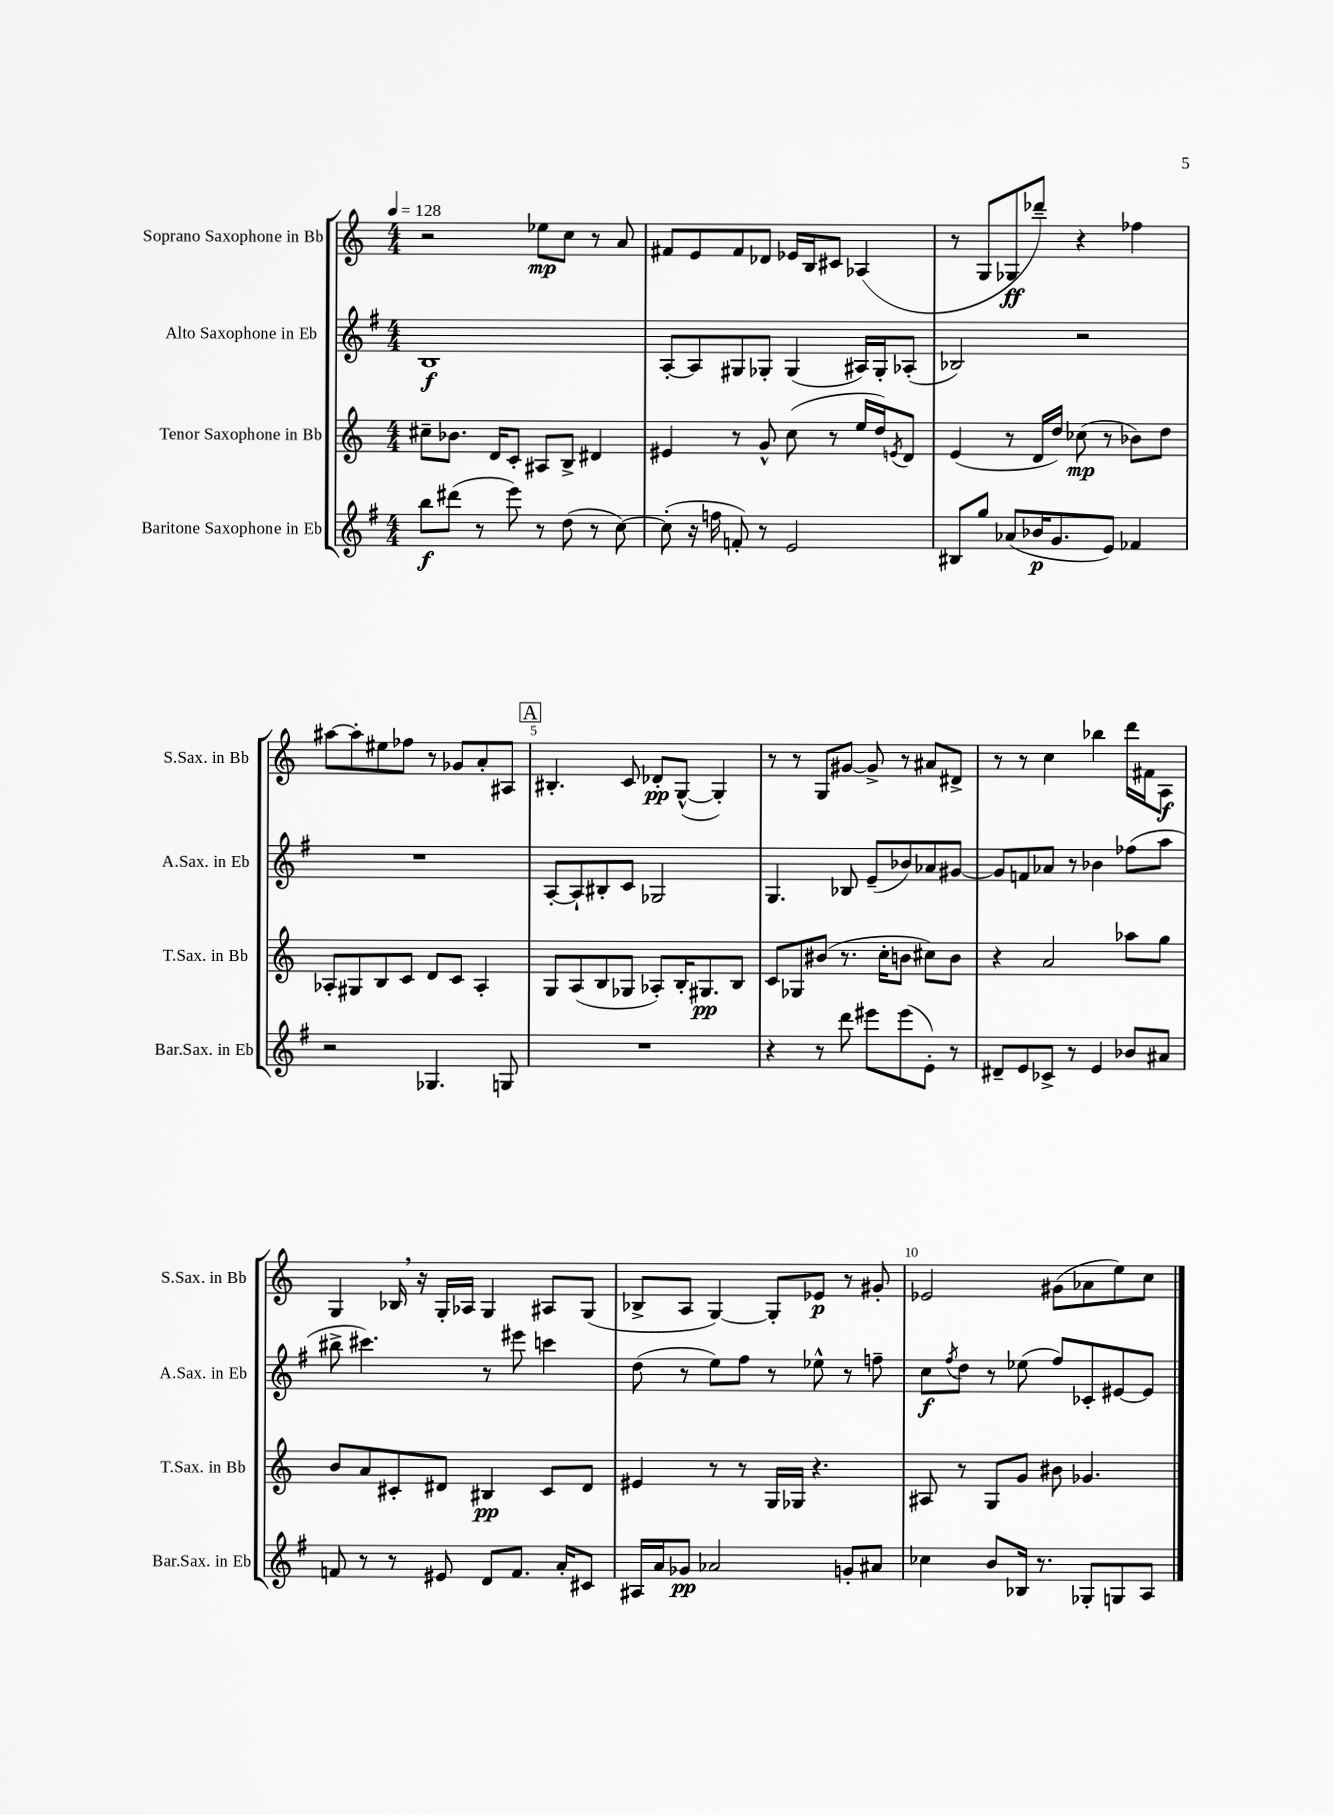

**kern	**kern	**kern	**kern
*staff4	*staff3	*staff2	*staff1
*clefG2	*clefG2	*clefG2	*clefG2
*k[f#]	*k[]	*k[f#]	*k[]
*M4/4	*M4/4	*M4/4	*M4/4
*MM128	*MM128	*MM128	*MM128
8bb	8cc#~	1B	2r
(8ddd#	8.b-	.	.
8r	.	.	.
.	16d	.	.
8eee)	8c'	.	.
8r	8A#	.	8ee-
(8dd	8B^	.	8cc
8r	4d#	.	8r
[8cc)	.	.	8a
=	=	=	=
(8cc']	4e#	[8A'	8f#
16r	.	8A]	8e
16ff	.	.	.
8f')	8r	8G#	8f#
8r	8g^^	8G-'	8d-
2e	(8cc	(4G-	16e-
.	.	.	16B
.	8r	.	8c#
.	16ee	16A#)	(4A-
.	16dd)	16G-'	.
.	8qe	.	.
.	8d	(8A-'	.
=	=	=	=
8B#	(4e	2B-)	8r
8gg	.	.	8G
(8a-	8r	.	8G-
16b-	16d	.	8ddd-~)
8.g	16dd)	.	.
.	(8cc-	2r	4r
8e)	8r	.	.
4f-	8b-)	.	4ff-
.	8dd	.	.
=	=	=	=
2r	8A-'	1r	[8aa#
.	8G#	.	8aa#']
.	8B	.	8ee#
.	8c	.	8ff-
4.G-	8d	.	8r
.	8c	.	8g-
.	4A-'	.	8a'
8G	.	.	8A#
=	=	=	=
1r	8G	[8A'	4.B#'
.	(8A	8A`]	.
.	8B	8B#'	.
.	8G-	8c	8c
.	8A-')	2G-	8d-'
.	16B'	.	([8G^^
.	8.G#	.	.
.	.	.	4G'])
.	8B	.	.
=	=	=	=
4r	8c	4.G	8r
.	8G-	.	8r
8r	(8b#	.	8G
8ddd	8.r	8B-	[8g#
8eee#	.	(8e~	8g#^]
.	16cc'	.	.
(8eee#	8b	8b-)	8r
8e')	8cc#)	8a-	8a#
8r	8b	[8g#	8d#^
=	=	=	=
8d#~	4r	8g#]	8r
8e	.	8f	8r
8c-^	2a	8a-	4cc
8r	.	8r	.
4e	.	4b-	4bb-
8b-	8aa-	(8ff-	16ddd
.	.	.	16f#
8a#	8gg	8aa	8A
=	=	=	=
8f	8b	8bb#^	4G
8r	8a	4.ccc#)	.
8r	8c#'	.	16B-
.	.	.	16r
8e#	8d#	.	16G'
.	.	.	16A-
8d	4B#	8r	4G
8.f	.	8eee#	.
.	8c#	4ccc	8A#
16a'	.	.	.
8c#	8d#	.	(8G
=	=	=	=
16A#	4e#	(8dd	8B-^
16a	.	.	.
8g-	.	8r	8A
2a-	8r	8ee)	[4G)
.	8r	8ff#	.
.	16G	8r	8G']
.	16G-	.	.
.	4.r	8ee-^^	8e-
8g'	.	8r	8r
8a#	.	8ff~	8g#'
=	=	=	=
4cc-	8A#	8cc	2e-
.	.	8qff#	.
.	8r	8dd	.
8b	8G	8r	.
16B-	8g	(8ee-	.
8.r	.	.	.
.	8b#	8ff#)	(8g#
8G-'	4.g-	8c-'	8a-
8G	.	[8e#	8ee)
8A	.	8e#]	8cc
==	==	==	==
*-	*-	*-	*-
